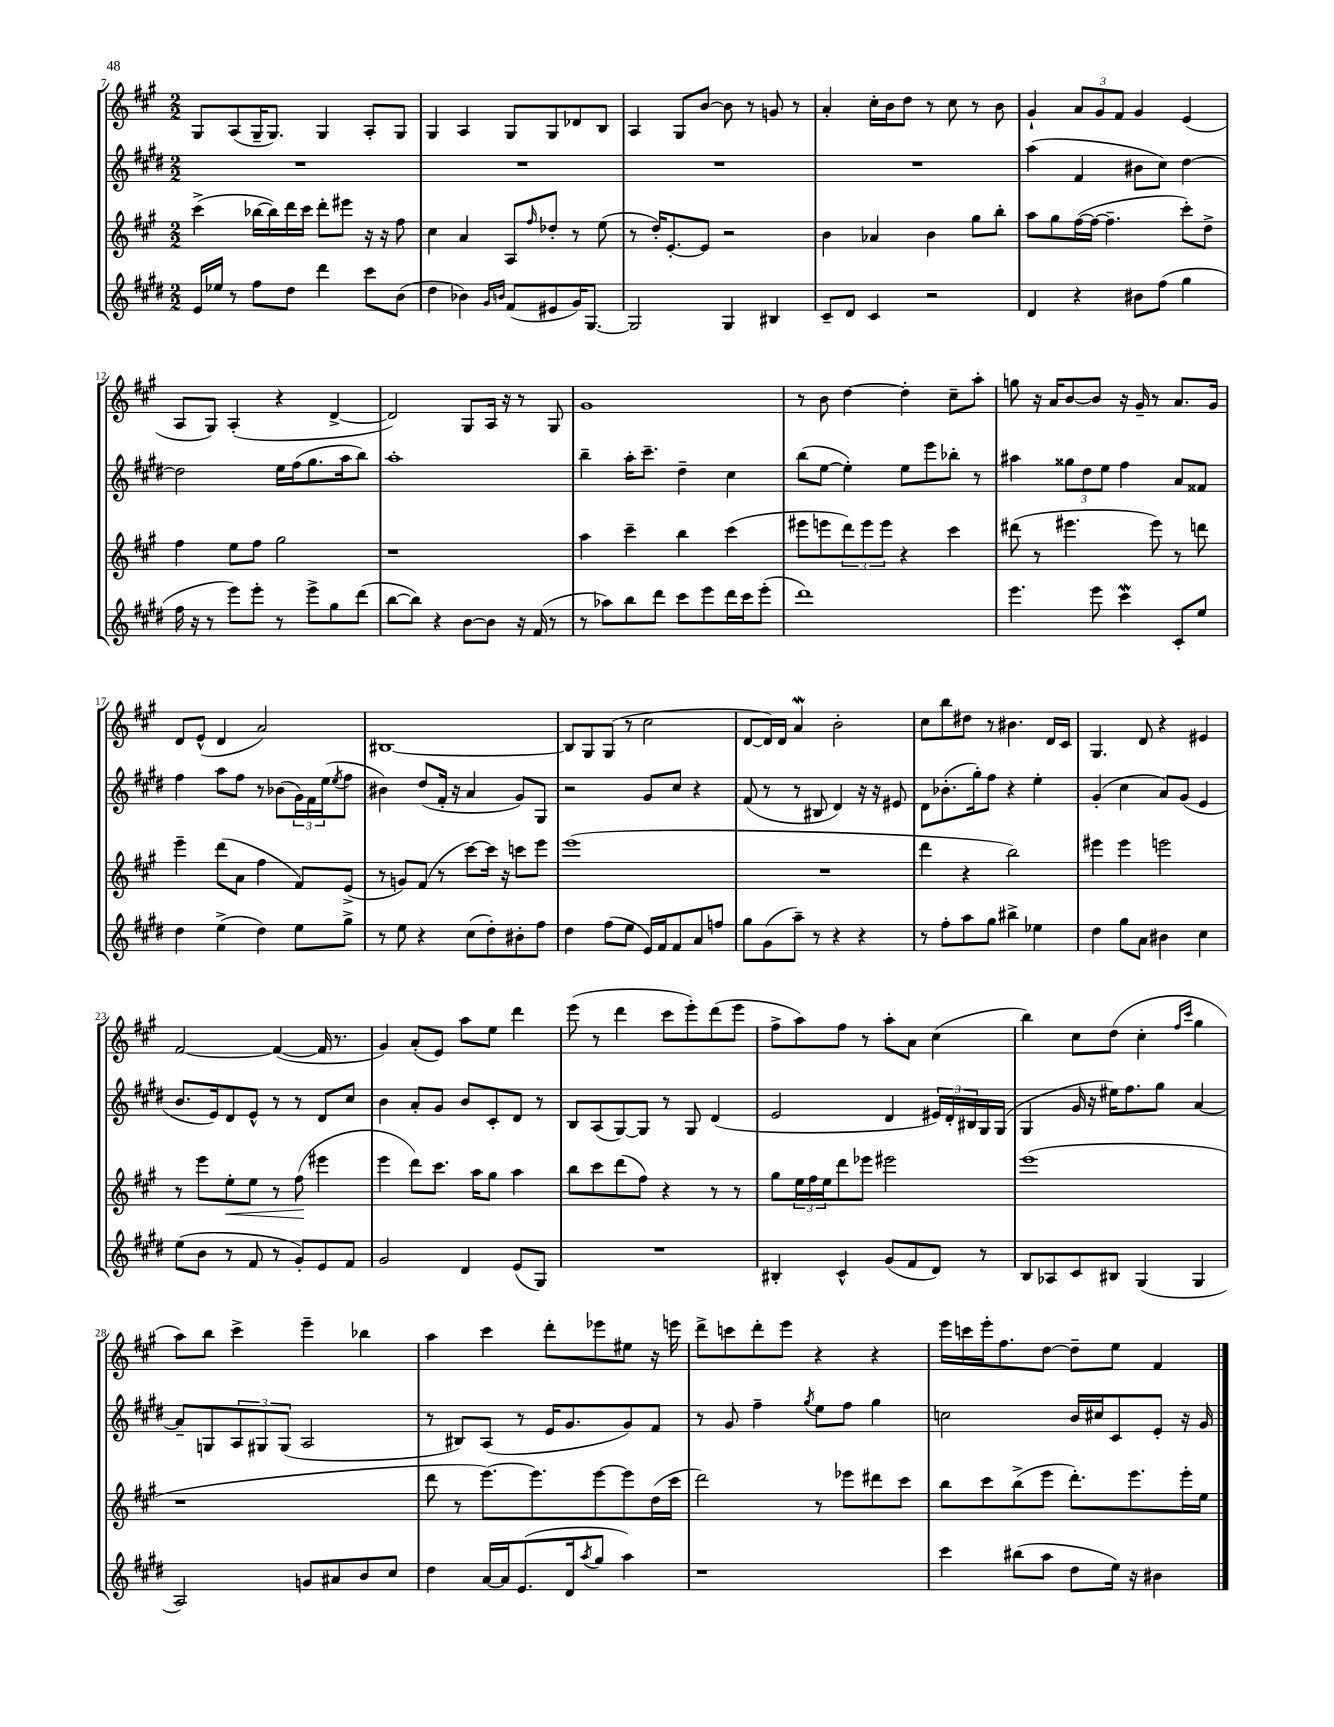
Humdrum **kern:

**kern	**kern	**kern	**kern
*staff4	*staff3	*staff2	*staff1
*clefG2	*clefG2	*clefG2	*clefG2
*k[f#c#g#d#]	*k[f#c#g#]	*k[f#c#g#d#]	*k[f#c#g#]
*M2/2	*M2/2	*M2/2	*M2/2
16e/LL	(4ccc#^\	1r	8G#/L
16ee-/JJ	.	.	.
8r	.	.	(8A/
8ff#\L	[16bb-\LL	.	16G#~/K
.	16bb-\])	.	8.G#/J)
8dd#\J	16ddd\	.	.
.	16ccc#\JJ	.	.
4ddd#\	8ddd'\L	.	4G#/
.	8eee#\J	.	.
8ccc#\L	16r	.	8A'/L
.	16r	.	.
(8b\J	8ff#\	.	8G#/J
=	=	=	=
4dd#\	4cc#\	1r	4G#/
4b-\)	4a/	.	4A/
16qqg#/LL	.	.	.
16qqb/JJ	.	.	.
(8f#/L	8A/L	.	8G#/L
.	16qqff#/	.	.
8e#/	8dd-'/J	.	8G#/
16g#/K)	8r	.	8d-/
[8.G#/J	.	.	.
.	(8ee\	.	8B/J
=	=	=	=
2G#/]	8r	1r	4A/
.	16dd'/LK)	.	.
.	[8.e'/	.	.
.	.	.	8G#/L
.	8e/]J	.	[8b/J
4G#/	2r	.	8b\]
.	.	.	8r
4B#/	.	.	8g/
.	.	.	8r
=	=	=	=
8c#~/L	4b\	1r	4a'/
8d#/J	.	.	.
4c#/	4a-/	.	16cc#'\LL
.	.	.	16b\J
.	.	.	8dd\J
2r	4b\	.	8r
.	.	.	8cc#\
.	8gg#\L	.	8r
.	8bb'\J	.	8b\
=	=	=	=
4d#/	8aa\L	(4aa\	4g#`/
.	8gg#\	.	.
4r	([16ff#\L	4f#/	12a/L
.	16ff#\_JJ	.	.
.	.	.	12g#/
.	4.ff#~\]	.	.
.	.	.	12f#/J
8b#\L	.	8b#\L	4g#/
(8ff#\J	.	8cc#\J)	.
4gg#\	8ccc#'\L)	[4dd#\	(4e/
.	8dd^\J	.	.
=	=	=	=
16ff#\	4ff#\	2dd#\]	8A/L
16r	.	.	.
8r	.	.	8G#/J)
8eee\L)	8ee\L	.	(4A'/
8eee'\J	8ff#\J	.	.
8r	2gg#\	16ee\LL	4r
.	.	(16ff#\J	.
8eee^\L	.	8.gg#\	.
8gg#\	.	.	[4d^/
.	.	16aa\k	.
(8ddd#\J	.	8bb\J)	.
=	=	=	=
[8bb\L	1r	1aa'	2d/])
8bb\]J)	.	.	.
4r	.	.	.
[8b\L	.	.	8G#/L
8b\]J	.	.	16A/Jk
.	.	.	16r
16r	.	.	8r
(16f#/	.	.	.
8r	.	.	8G#/
=	=	=	=
8r	4aa\	4bb~\	1g#
8aa-\L)	.	.	.
8bb\	4ccc#~\	16aa'\LK	.
.	.	8.ccc#~\J	.
8ddd#\J	.	.	.
8ccc#\L	4bb\	4dd#~\	.
8eee\	.	.	.
16ddd#\L	(4ccc#\	4cc#\	.
16ccc#\J	.	.	.
(8eee'\J	.	.	.
=	=	=	=
1ddd#)	8eee#\L	(8bb\L	8r
.	8eee\	[8ee\J	8b\
.	12ddd\)	4ee'\])	[4dd\
.	12eee\	.	.
.	12eee\J	.	.
.	4r	8ee\L	4dd'\]
.	.	8eee\	.
.	4ccc#\	8bb-'\J	8cc#~\L
.	.	8r	8aa'\J
=	=	=	=
4.eee\	(8ddd#\	4aa#\	8gg\
.	8r	.	16r
.	.	.	16a/LK
.	4.eee#\	12gg##\L	[8b/
.	.	12dd#\	.
8eee\	.	.	8b/]J
.	.	12ee\J	.
4ccc#\	.	4ff#\	16r
.	.	.	16g#~/
.	8eee#\)	.	8r
8c#'/L	8r	8a/L	8.a/L
8ee/J	8ddd\	8f##/J	.
.	.	.	16g#/Jk
=	=	=	=
4dd#\	4eee~\	4ff#\	8d/L
.	.	.	(8e^^/J
(4ee^\	(8ddd\L	8aa\L	4d/
.	8a\J	8ff#\J	.
4dd#\)	4ff#\	8r	2a/)
.	.	(8b-\L	.
8ee\L	8f#/L)	24g#\L)	.
.	.	24f#\	.
.	.	(24ee\J	.
.	.	8qee/	.
8gg#^\J	(8e^/J	8ff#\J	.
=	=	=	=
8r	8r	4b#\)	[1B#
8ee\	8g/L)	.	.
4r	(8f#/J	(8dd#/L	.
.	8r	16f#'/Jk	.
.	.	16r	.
(8cc#\L	[8ccc#\L)	4a/	.
8dd#'\)	16ccc#\]Jk	.	.
.	16r	.	.
8b#'\	8ccc\L	8g#/L)	.
8ff#\J	8eee\J	8G#/J	.
=	=	=	=
4dd#\	(1eee	2r	8B#/]L
.	.	.	8G#/
(8ff#\L	.	.	(8G#/J
8ee\J	.	.	8r
16e/LL)	.	8g#/L	2cc#\
16f#/J	.	.	.
8f#/	.	8cc#/J	.
8a/	.	4r	.
8ff/J	.	.	.
=	=	=	=
8gg#\L	1r	(8f#/	[8d/L
(8g#\	.	8r	16d/]L)
.	.	.	16d/JJ
8aa~\J)	.	8r	4a/
8r	.	8B#/	.
4r	.	4d#/)	2b'\
4r	.	16r	.
.	.	16r	.
.	.	8e#/	.
=	=	=	=
8r	4ddd\	8d#\L	8cc#\L
8ff#'\L	.	(8.b-'\	8bb\
8aa\	4r	.	8dd#\J
.	.	16gg#'\k)	.
8gg#\J	.	8ff#\J	8r
4bb#^\	2bb\)	4r	4.b#\
4ee-\	.	4ee'\	.
.	.	.	16d/LL
.	.	.	16c#/JJ
=	=	=	=
4dd#\	4eee#\	(4g#'/	4.G#/
8gg#\L	4eee#\	4cc#\	.
8a\J	.	.	8d/
4b#\	2eee\	8a/L)	4r
.	.	(8g#/J	.
4cc#\	.	4e/	4e#/
=	=	=	=
(8ee\L	8r	8.b/L	[2f#/
8b\J	8eee\L	.	.
.	.	16e/k)	.
8r	8ee'\	8d#/	.
8f#/	8ee\J	8e^^/J	.
8r	8r	8r	(4f#/_
8g#'/L)	(8ff#\	8r	.
8e/	4eee#\	8d#/L	16f#/]
.	.	.	8.r
8f#/J	.	8cc#/J	.
=	=	=	=
2g#/	4eee\	4b\	4g#/)
.	8ddd\L)	8a'/L	(8a'/L
.	8.ccc#\J	8g#/J	8e/J)
4d#/	.	8b/L	8aa\L
.	16aa\LK	.	.
.	8gg#\J	8c#'/	8ee\J
(8e/L	4aa\	8d#/J	4ddd\
8G#/J)	.	8r	.
=	=	=	=
1r	8bb\L	8B/L	(8eee\
.	8ccc#\	(8A/	8r
.	(8ddd\	[8G#/)	4ddd\
.	8ff#\J)	8G#/]J	.
.	4r	8r	8ccc#\L
.	.	8G#/	8eee'\)
.	8r	(4d#/	(8ddd\
.	8r	.	8eee\J
=	=	=	=
4B#'/	8gg#\L	2e/	8ff#^\L
.	24ee\L	.	8aa\)
.	24ff#\	.	.
.	24ee\J	.	.
4c#^^/	8ddd\	.	8ff#\J
.	8eee-\J	.	8r
(8g#/L	2eee#\	4d#/	8aa'\L
8f#/	.	.	8a\J
8d#/J)	.	24e#/LL)	(4cc#\
.	.	24d#'/	.
.	.	24B#/	.
8r	.	16G#/	.
.	.	(16G#/JJ	.
=	=	=	=
8B/L	(1eee	4G#/	4bb\)
8A-/	.	.	.
8c#/	.	16g#/	8cc#\L
.	.	16r	.
8B#/J	.	16ee#\LK)	(8dd\J
.	.	8.ff#\	.
(4G#/	.	.	4cc#'\
.	.	8gg#\J	.
.	.	.	16qqff#/LL
.	.	.	16qqccc#/JJ
4G#/	.	[4a/	4gg#\
=	=	=	=
2A/)	1r	8a~/]L	8aa\L)
.	.	8G/	8bb\J
.	.	12A/	4ccc#^\
.	.	12G#/	.
.	.	(12G#/J	.
8g/L	.	2A/	4eee~\
8a#/	.	.	.
8b/	.	.	4bb-\
8cc#/J	.	.	.
=	=	=	=
4dd#\	8ddd\	8r	4aa\
.	8r	8B#/L)	.
[16a/LL	[8.eee\L)	(8A/J	4ccc#\
16a/]J	.	.	.
(8.e/	.	8r	.
.	8.eee\]	.	.
.	.	16e/LK	8ddd'\L
16d#/k	.	8.g#/	.
8qaa/	.	.	.
8gg#/J	[8eee\	.	8eee-\
4aa\)	8eee\]	8g#/)	8ee#\J
.	(16dd\L	8f#/J	16r
.	16ccc#\JJ	.	16eee\
=	=	=	=
1r	2ddd\)	8r	8ddd^\L
.	.	8g#/	8ccc\
.	.	4ff#~\	8ddd'\
.	.	.	8eee\J
.	.	8qgg#/	.
.	8r	8ee\L	4r
.	8eee-\L	8ff#\J	.
.	8ddd#\	4gg#\	4r
.	8ccc#\J	.	.
=	=	=	=
4ccc#\	8bb\L	2cc\	16eee\LL
.	.	.	16ccc\
.	8ccc#\	.	16eee'\J
.	.	.	8.ff#\
(8bb#\L	(8bb^\	.	.
8aa\J	8eee\J	.	[8dd\J
8dd#\L	8.ddd'\L)	16b/LL	8dd~\]L
.	.	16cc#/J	.
16ee\Jk)	.	8c#/	8ee\J
16r	8.eee\	.	.
4b#\	.	8e'/J	4f#/
.	16eee'\L	16r	.
.	16ee\JJ	16g#/	.
==	==	==	==
*-	*-	*-	*-
